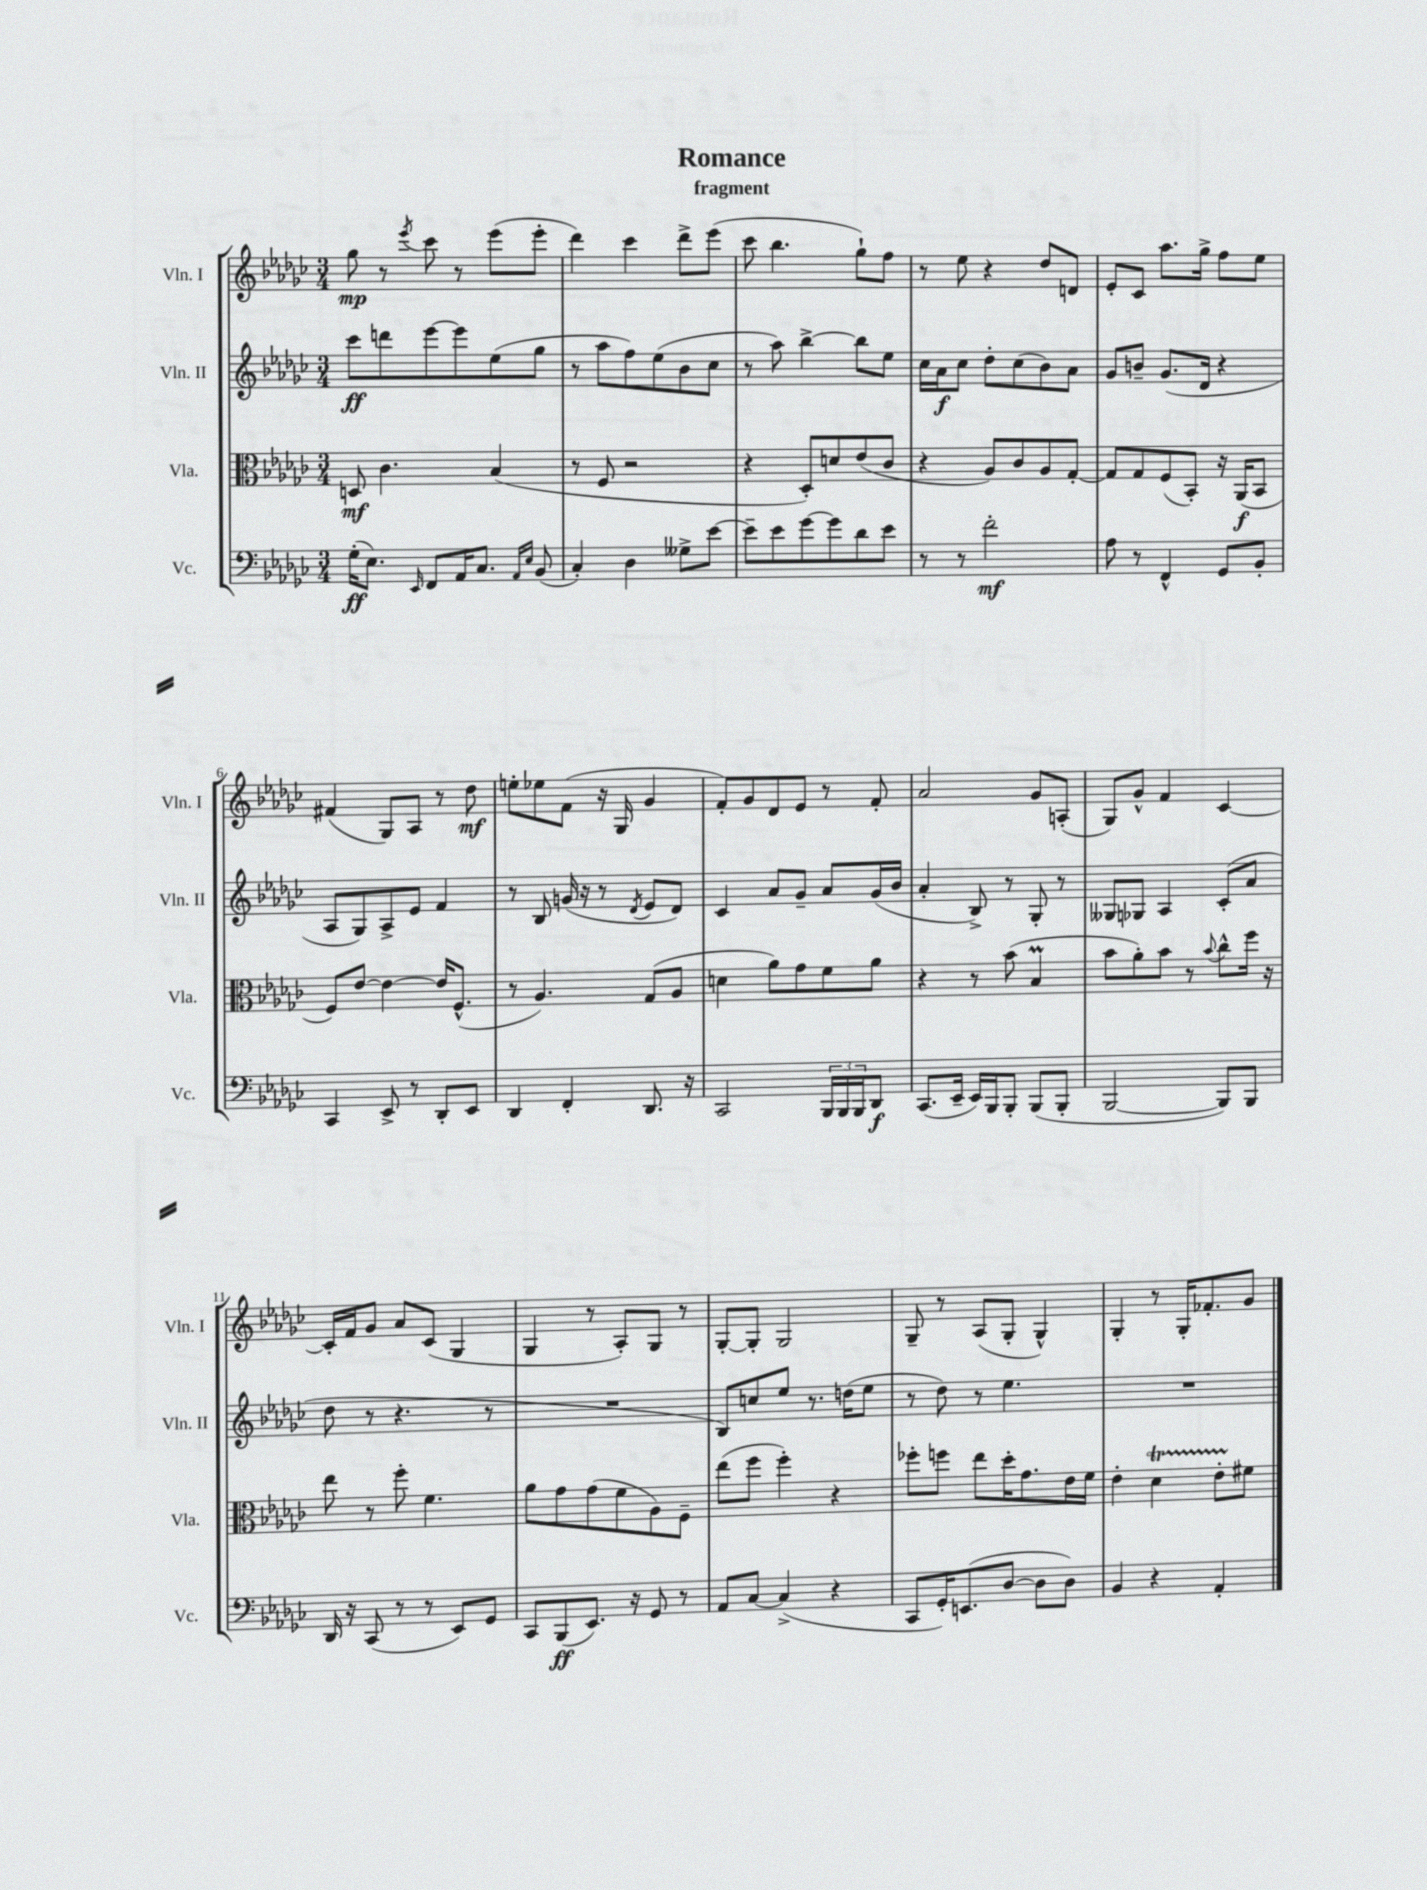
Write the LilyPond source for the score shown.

\header { title = "Romance" subtitle = "fragment" }
<<
\new StaffGroup <<
\new Staff = "s0" \with { instrumentName = "Vln. I" shortInstrumentName = "Vln. I" } {
    \clef treble \key ges \major \numericTimeSignature \time 3/4
    ges''8\mp r8 \acciaccatura { ees'''8 } ces'''8 r8 ees'''8( ees'''8-. |
    des'''4) ces'''4 des'''8-> ees'''8( |
    ces'''8 bes''4. ges''8-!) f''8 |
    r8 ees''8 r4 des''8 d'8 |
    ees'8-. ces'8 aes''8. ges''16-> f''8 ees''8 |
    fis'4( ges8) aes8 r8 des''8\mf |
    e''8-. ees''8 f'8( r16 ges16 ges'4 |
    f'8-.) ges'8 des'8 ees'8 r8 f'8-. |
    aes'2 ges'8 a8-.( |
    ges8) ges'8-^ f'4 ces'4~ |
    ces'16-. f'16 ges'8 aes'8 ces'8( ges4 |
    ges4 r8 aes8-.) ges8 r8 |
    ges8~-. ges8-. ges2 |
    ges8-- r8 aes8( ges8-. ges4-^) |
    ges4-. r8 ges16-. fes'8.-. ges'8 \bar "|." |
}
\new Staff = "s1" \with { instrumentName = "Vln. II" shortInstrumentName = "Vln. II" } {
    \clef treble \key ges \major \numericTimeSignature \time 3/4
    ces'''8\ff d'''8 ees'''8~ ees'''8 ees''8( ges''8 |
    r8 aes''8 f''8) ees''8( bes'8 ces''8 |
    r8 aes''8) bes''4~-> bes''8 ees''8 |
    ces''16 aes'16\f ces''8 des''8-. ces''8( bes'8) aes'8 |
    ges'8 b'8-- ges'8.( des'16 r4 |
    aes8 ges8) aes8-> ees'8 f'4 |
    r8 bes8 g'16( r16 r8 \acciaccatura { des'8 } ees'8 des'8) |
    ces'4 aes'8 ges'8-- aes'8 ges'16( bes'16 |
    aes'4-. bes8->) r8 ges8-. r8 |
    geses8 ges8 aes4 ces'8-.( aes'8 |
    des''8 r8 r4. r8 |
    R2. |
    bes8) c''8 ees''8 r8. d''16( ees''8 |
    r8 des''8) r8 ees''4. |
    R2. \bar "|." |
}
\new Staff = "s2" \with { instrumentName = "Vla." shortInstrumentName = "Vla." } {
    \clef alto \key ges \major \numericTimeSignature \time 3/4
    d8\mf ces'4. bes4( |
    r8 f8 r2 |
    r4 des8-.) d'8 ees'8( ces'8 |
    r4 aes8) ces'8 aes8 ges8~-. |
    ges8 ges8 f8( bes,8-.) r16 aes,16\f( bes,8 |
    f8) ees'8~ ees'4~ ees'16 f8.-^( |
    r8 aes4.) ges8( aes8 |
    d'4 aes'8) ges'8 f'8 aes'8 |
    r4 r8 bes'8( bes4\prall |
    bes'8 aes'8-.) bes'8 r8 \appoggiatura { bes'8 } ces''8-^ f''16 r16 |
    ees''8 r8 f''8-. f'4. |
    aes'8 ges'8 ges'8( f'8 aes8) f8-- |
    ees''8( f''8 f''4-.) r4 |
    fes''8-. f''8 ees''8 des''16-. ges'8. ees'16 f'16 |
    ees'4-. des'4\startTrillSpan ees'8-. fis'8\stopTrillSpan \bar "|." |
}
\new Staff = "s3" \with { instrumentName = "Vc." shortInstrumentName = "Vc." } {
    \clef bass \key ges \major \numericTimeSignature \time 3/4
    ges16-.\ff( ees8.) \grace { ees,16 } f,8 aes,16 ces8. \grace { aes,16 ees16 } bes,8( |
    ces4-.) des4 geses8-> ees'8~ |
    ees'8-- ees'8 ges'8~ ges'8 des'8 ees'8 |
    r8 r8 f'2-.\mf |
    aes8 r8 f,4-^ ges,8 bes,8-. |
    ces,4 ees,8-> r8 des,8-. ees,8 |
    des,4 f,4-. des,8. r16 |
    ces,2 \tuplet 3/2 { bes,,16 bes,,16 bes,,16 } des,8\f |
    ces,8.( ees,16-- ees,16) bes,,16 bes,,8-. bes,,8( bes,,8-. |
    bes,,2~ bes,,8) bes,,8 |
    des,16 r16 ces,8( r8 r8 ees,8) ges,8 |
    ces,8 bes,,8\ff( ees,8.) r16 ges,8 r8 |
    aes,8 ces8~ ces4->( r4 |
    ces,8 ges,16-.) e,8.( des8~ des8 des8) |
    bes,4 r4 aes,4-. \bar "|." |
}
>>
>>
